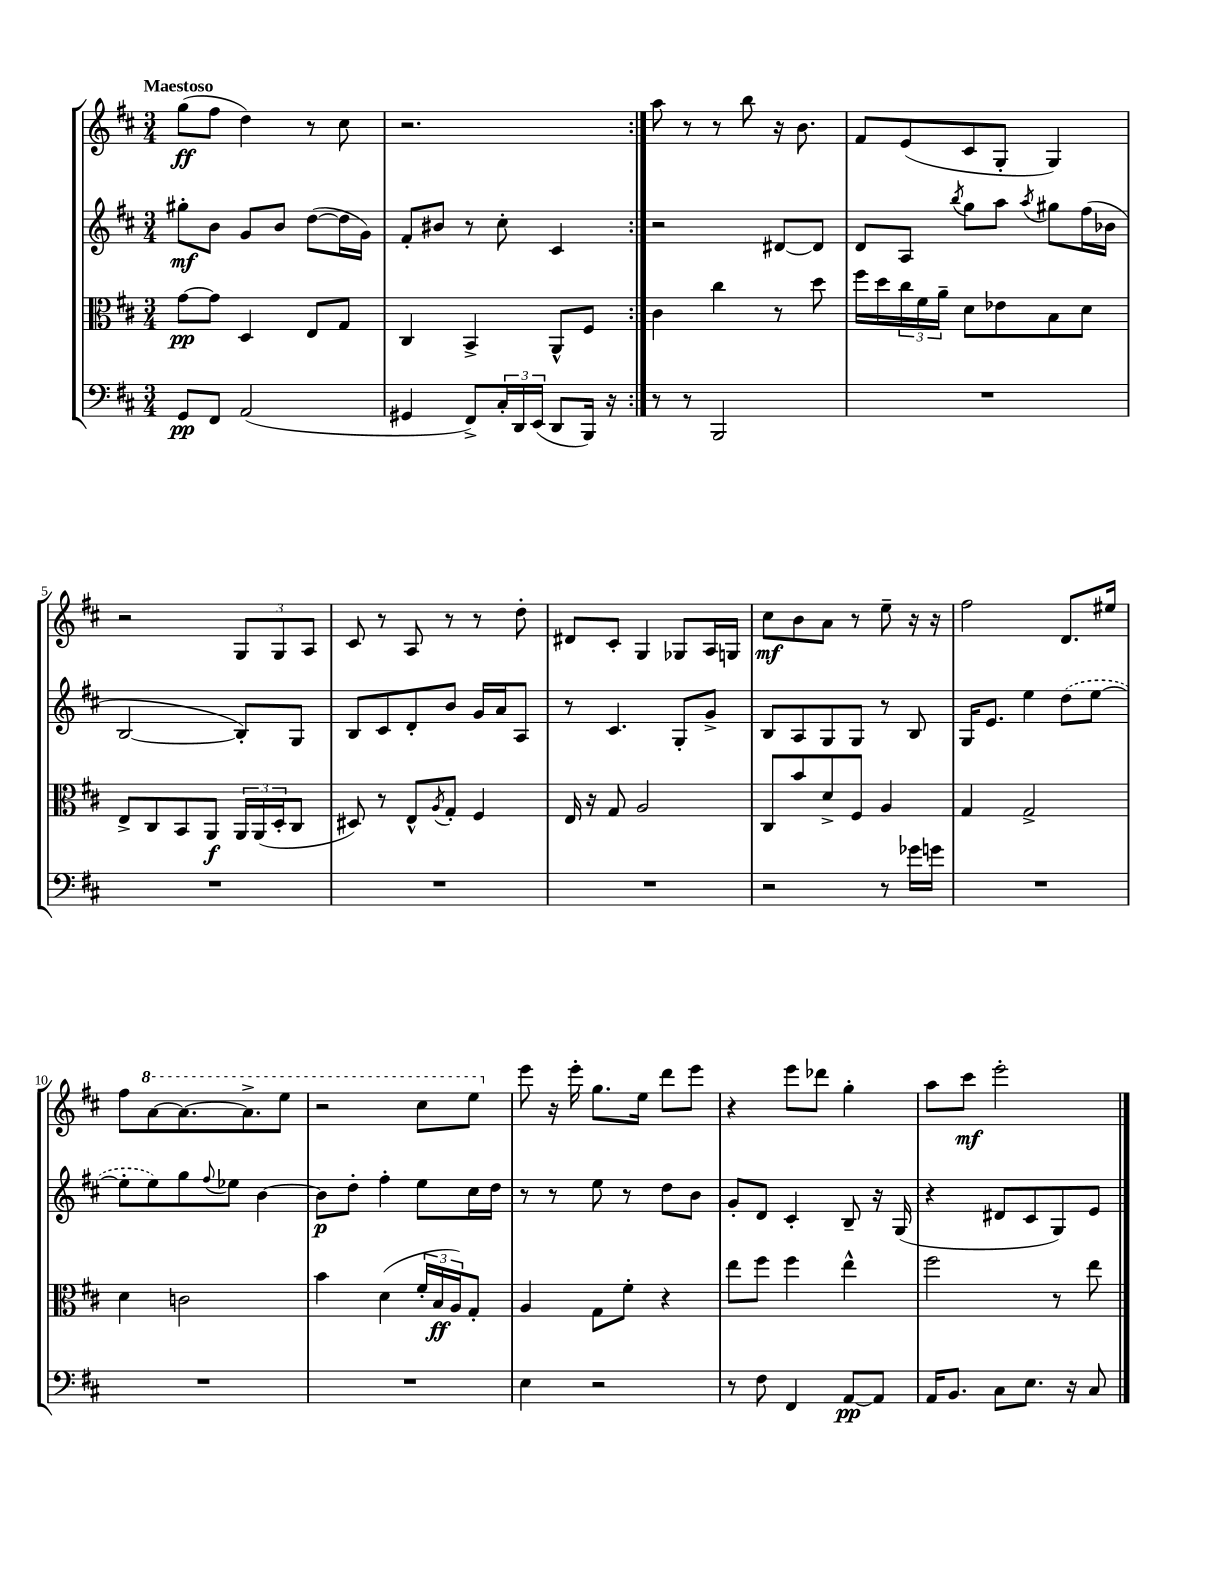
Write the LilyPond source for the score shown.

<<
\new StaffGroup <<
\new Staff = "s0" {
    \clef treble \key d \major \numericTimeSignature \time 3/4 \tempo "Maestoso"
    \repeat volta 2 { g''8\ff( fis''8 d''4) r8 cis''8 |
    r2. | }
    a''8 r8 r8 b''8 r16 b'8. |
    fis'8 e'8( cis'8 g8-. g4) |
    r2 \tuplet 3/2 { g8 g8 a8 } |
    cis'8 r8 a8 r8 r8 d''8-. |
    dis'8 cis'8-. g4 ges8 a16 g16 |
    cis''8\mf b'8 a'8 r8 e''8-- r16 r16 |
    fis''2 d'8. eis''16 |
    fis''8 \ottava #1 a''8~ a''8.~ a''8.-> e'''8 |
    r2 cis'''8 e'''8 \ottava #0 |
    e'''8 r16 e'''16-. g''8. e''16 d'''8 e'''8 |
    r4 e'''8 des'''8 g''4-. |
    a''8 cis'''8\mf e'''2-. \bar "|." |
}
\new Staff = "s1" {
    \clef treble \key d \major \numericTimeSignature \time 3/4
    \repeat volta 2 { gis''8-.\mf b'8 g'8 b'8 d''8~( d''16 g'16) |
    fis'8-. bis'8 r8 cis''8-. cis'4 | }
    r2 dis'8~ dis'8 |
    d'8 a8 \acciaccatura { b''8 } g''8 a''8 \acciaccatura { a''8 } gis''8 fis''16( bes'16 |
    b2~ b8-.) g8 |
    b8 cis'8 d'8-. b'8 g'16 a'16 a8 |
    r8 cis'4. g8-. g'8-> |
    b8 a8 g8 g8 r8 b8 |
    g16 e'8. e''4 \once \slurDashed d''8( e''8~ |
    e''8-. e''8) g''8 \appoggiatura { fis''8 } ees''8 b'4~ |
    b'8\p d''8-. fis''4-. e''8 cis''16 d''16 |
    r8 r8 e''8 r8 d''8 b'8 |
    g'8-. d'8 cis'4-. b8-- r16 g16( |
    r4 dis'8 cis'8 g8) e'8 \bar "|." |
}
\new Staff = "s2" {
    \clef alto \key d \major \numericTimeSignature \time 3/4
    \repeat volta 2 { g'8~\pp g'8 d4 e8 g8 |
    cis4 b,4-> a,8-^ fis8 | }
    cis'4 cis''4 r8 d''8 |
    fis''16 d''16 \tuplet 3/2 { cis''16 fis'16 a'16-- } d'8 ees'8 b8 d'8 |
    e8-> cis8 b,8 a,8\f \tuplet 3/2 { a,16 a,16( d16-. } cis8 |
    dis8) r8 e8-^ \acciaccatura { a8 } g8-. fis4 |
    e16 r16 g8 a2 |
    cis8 b'8 d'8-> fis8 a4 |
    g4 g2-> |
    d'4 c'2 |
    b'4 d'4( \tuplet 3/2 { fis'16-. b16\ff a16) } g8-. |
    a4 g8 fis'8-. r4 |
    e''8 fis''8 fis''4 e''4-^ |
    fis''2 r8 e''8 \bar "|." |
}
\new Staff = "s3" {
    \clef bass \key d \major \numericTimeSignature \time 3/4
    \repeat volta 2 { g,8\pp fis,8 a,2( |
    gis,4 fis,8->) \tuplet 3/2 { cis16-. d,16 e,16( } d,8 b,,16) r16 | }
    r8 r8 b,,2 |
    R2. |
    R2. |
    R2. |
    R2. |
    r2 r8 ges'16 g'16 |
    R2. |
    R2. |
    R2. |
    e4 r2 |
    r8 fis8 fis,4 a,8~\pp a,8 |
    a,16 b,8. cis8 e8. r16 cis8 \bar "|." |
}
>>
>>
